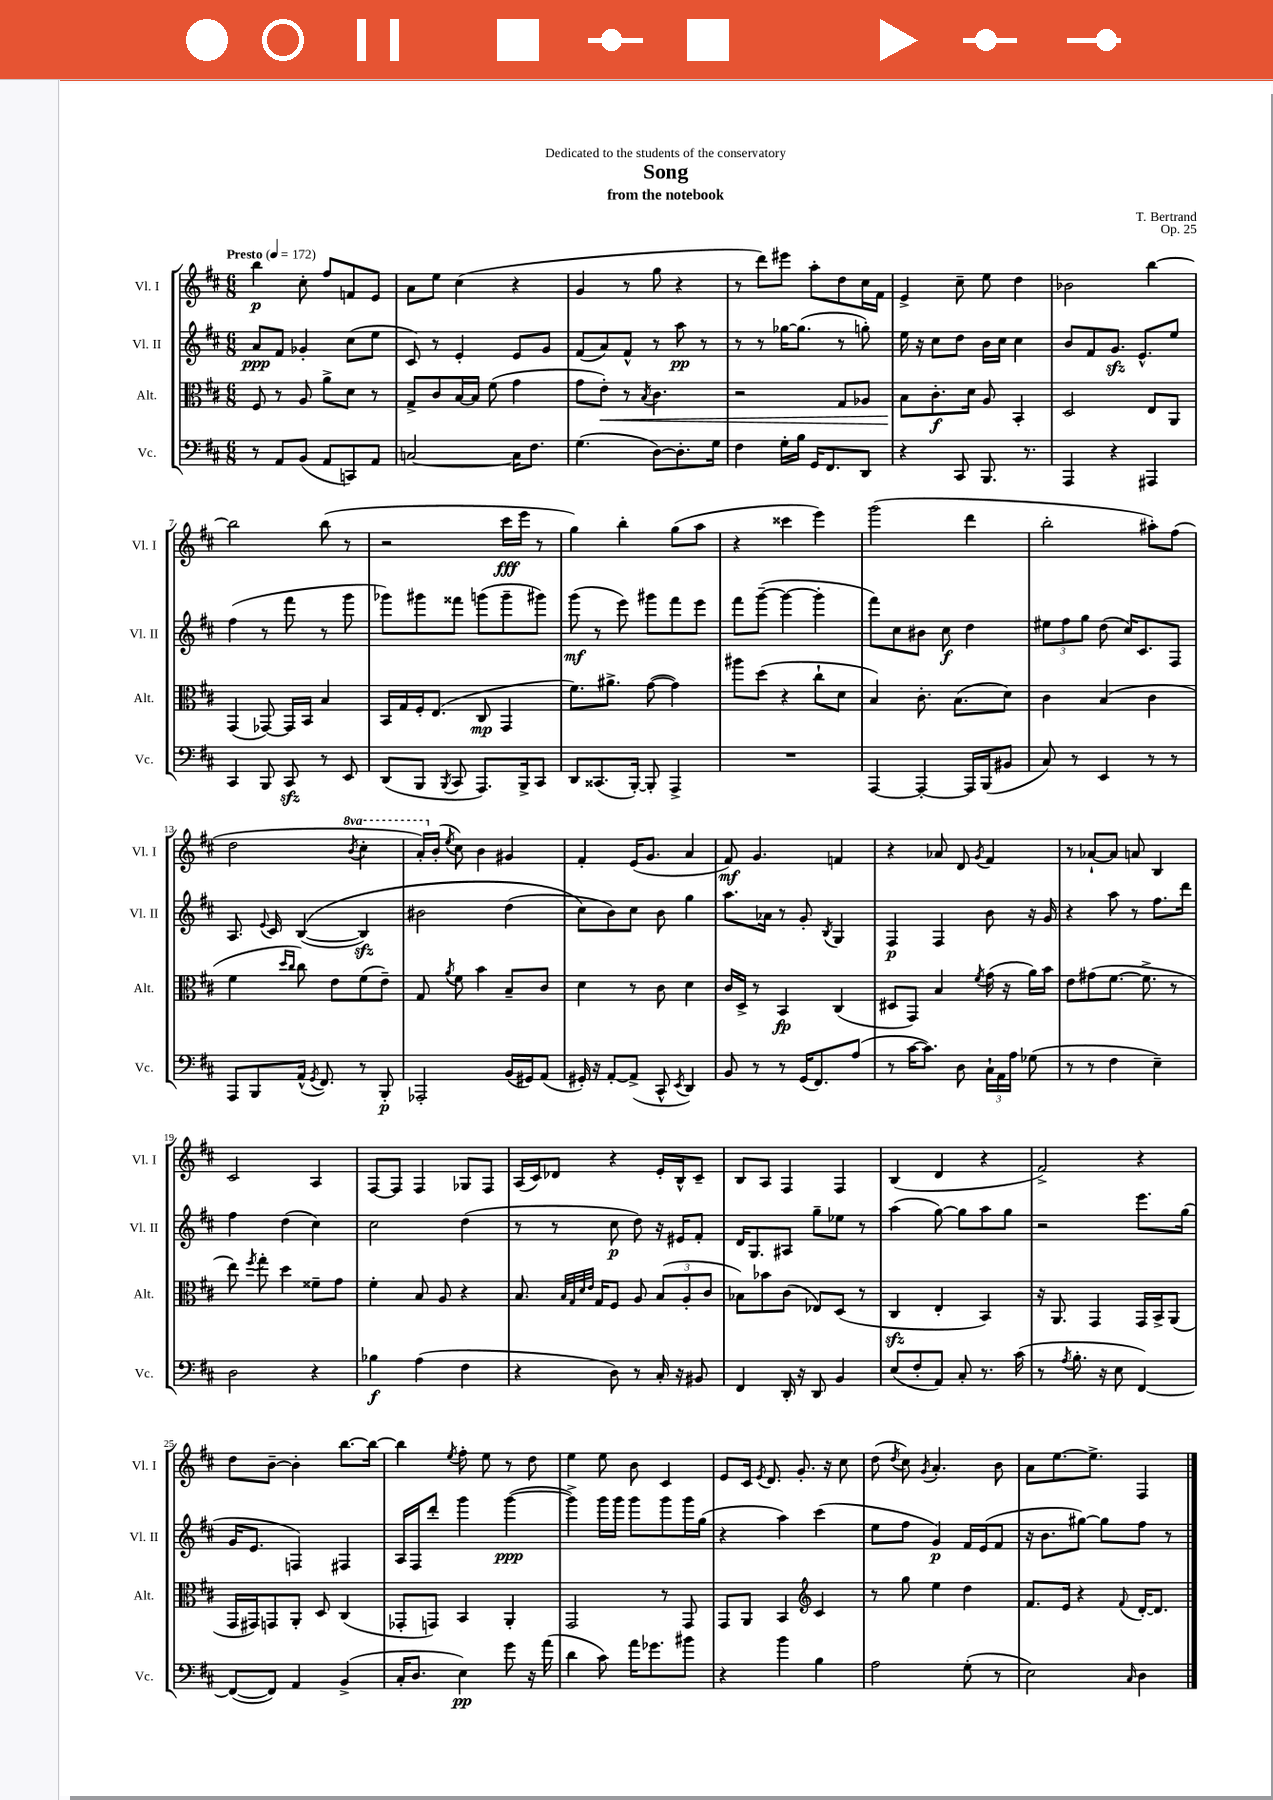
\header { title = "Song" composer = "T. Bertrand" subtitle = "from the notebook" dedication = "Dedicated to the students of the conservatory" opus = "Op. 25" }
<<
\new StaffGroup <<
\new Staff = "s0" \with { instrumentName = "Vl. I" shortInstrumentName = "Vl. I" } {
    \clef treble \key d \major \numericTimeSignature \time 6/8 \set Staff.ottavationMarkups = #ottavation-simple-ordinals \tempo "Presto" 4 = 172
    \autoBeamOff b''4\p cis''8-. fis''8[ f'8 e'8] |
    a'8[ e''8] cis''4( r4 |
    g'4 r8 g''8 r4 |
    r8 d'''8[) eis'''8] a''8[-. d''8 cis''16 fis'16] |
    e'4-> cis''8-- e''8 d''4 |
    bes'2 b''4~ |
    b''2 b''8( r8 |
    r2 cis'''16[\fff e'''16] r8 |
    g''4) b''4-. g''8[( a''8] |
    r4 cisis'''4 e'''4) |
    g'''2( d'''4 |
    b''2-. ais''8[-.) fis''8]( |
    d''2 \ottava #1 \acciaccatura { b''8 } cis'''4-. |
    a''16[-.) \ottava #0 b'16]-.( \acciaccatura { e''8 } cis''8) b'4 gis'4 |
    fis'4-. e'16[( g'8.] a'4 |
    fis'8\mf) g'4. f'4 |
    r4 aes'8 d'8 \acciaccatura { g'8 } fis'4 |
    r8 aes'8[~-! aes'8] a'8 b4 |
    cis'2 a4 |
    fis8[~ fis8] fis4 ges8[ fis8] |
    a16[( cis'16) des'8] r4 e'16[-. b16-^ cis'8]-- |
    b8[ a8] fis4 fis4 |
    b4( d'4 r4 |
    fis'2->) r4 |
    d''8[ b'8]~-- b'4-. b''8.[~ b''16]~ |
    b''4 \acciaccatura { e''8 } fis''8-. e''8 r8 d''8 |
    e''4 e''8 b'8 cis'4 |
    e'8[ cis'16] \acciaccatura { e'8 } d'8. g'8.-. r16 cis''8 |
    d''8( \acciaccatura { d''8 } cis''8) \acciaccatura { g'8 } a'4.-. b'8 |
    a'8[ e''8.~ e''8.]-> fis4 \bar "|." |
}
\new Staff = "s1" \with { instrumentName = "Vl. II" shortInstrumentName = "Vl. II" } {
    \clef treble \key d \major \numericTimeSignature \time 6/8
    \autoBeamOff a'8[\ppp fis'8] ges'4-. cis''8[( e''8] |
    cis'8) r8 e'4-. e'8[ g'8] |
    fis'8[( a'8) fis'8]-^ r8 a''8\pp r8 |
    r8 r8 ges''16[~ ges''8.]( r8 g''8-.) |
    e''16 r16 cis''8[ d''8] b'16[ cis''16] cis''4 |
    b'8[ fis'8 g'8.]\sfz e'8.[-^ e''8] |
    fis''4( r8 fis'''8 r8 g'''8 |
    ges'''8[) gis'''8 fisis'''8] g'''8[( g'''8-- gis'''8]) |
    g'''8\mf( r8 e'''8) gis'''8[ fis'''8 e'''8] |
    fis'''8[ g'''8]~--( g'''4~ g'''4-. |
    fis'''8[) cis''8 bis'8] cis''8\f d''4 |
    \tuplet 3/2 { eis''8[ fis''8 g''8] } d''8( cis''16[) cis'8. fis8] |
    a8. \appoggiatura { e'8 } cis'16 b4~(\( b4\sfz) |
    bis'2 d''4( |
    cis''8[\) b'8) cis''8] b'8 g''4 |
    a''8.[ aes'16] r8 g'8-. \acciaccatura { b8 } g4 |
    fis4\p fis4 b'8 r16 g'16 |
    r4 a''8 r8 fis''8.[ d'''16] |
    fis''4 d''4( cis''4) |
    cis''2 d''4( |
    r8 r8 cis''8\p d''8) r16 eis'16[ fis'8]-. |
    d'16[ g8. ais8] g''8[-- ees''8] r8 |
    a''4( g''8~) g''8[ a''8 g''8] |
    r2 e'''8.[ g''16]( |
    g'16[ e'8.] f4) fis4 |
    a16[ fis16 d'''8]-. g'''4 g'''4~\ppp( |
    g'''4->) g'''16[ g'''16] g'''8[ g'''8 g'''16 g''16]( |
    r4 a''4) cis'''4( |
    e''8[ fis''8] g'4\p) fis'16[ e'16( fis'8] |
    r16 b'8.[ gis''8]~) gis''8[ fis''8] r8 \bar "|." |
}
\new Staff = "s2" \with { instrumentName = "Alt." shortInstrumentName = "Alt." } {
    \clef alto \key d \major \numericTimeSignature \time 6/8
    \autoBeamOff fis8 r8 a8 a'8[-> d'8] r8 |
    g8[-> cis'8 b16~ b16] fis'8( g'4 |
    g'8[ e'8]-.\<) r8 \acciaccatura { b8 } cis'4. |
    r2 g8[ aes8] |
    b8[\! cis'8.-.\f d'16] a8 b,4-. |
    d2 e8[ a,8] |
    g,4( ges,8~) ges,16[ b,16] b4 |
    b,16[ g16 fis16-. e8.]( cis8\mp g,4 |
    fis'8.[) ais'8.]-> g'8~( g'4) |
    ais''8[ d''8]( r4 cis''8[-! d'8] |
    b4) cis'8.-. b8.[( d'8]) |
    cis'4 b4( cis'4 |
    fis'4 \grace { d''16[ cis''16] } cis''8) e'8[ fis'8( e'8]--) |
    g8 \acciaccatura { a'8 } fis'8 b'4 b8[-- cis'8] |
    d'4 r8 cis'8 d'4 |
    cis'16[ d16]-> r8 b,4\fp cis4( |
    dis8[ g,8]) b4 \acciaccatura { fis'8 } g'16( r16 a'16[) b'16] |
    e'8[ gis'8( fis'8.]~ fis'8.-> r8 |
    e''8) \acciaccatura { fis''8 } g''8-. d''4 fisis'8[-- g'8] |
    fis'4-. b8 a8 r4 |
    b8. \grace { b32[ g32 d'32 e'32] } g16[ fis8] a8 \tuplet 3/2 { b8[( a8-. cis'8] } |
    bes8[) bes'8 cis'8]( ees8[) d8]( r8 |
    cis4\sfz e4-. b,4) |
    r16 a,8. g,4 g,16[ b,16-> a,8]( |
    g,16[ gis,16) g,8 a,8]-. d8 cis4( |
    ges,8[-. g,8]) b,4 a,4-. |
    g,2 r8 g,8 |
    g,8[ a,8] b,4 \clef treble cis'4 |
    r8 g''8 e''4 d''4 |
    fis'8.[ e'16] r4 \appoggiatura { fis'8 } d'16[~-. d'8.] \bar "|." |
}
\new Staff = "s3" \with { instrumentName = "Vc." shortInstrumentName = "Vc." } {
    \clef bass \key d \major \numericTimeSignature \time 6/8
    \autoBeamOff r8 a,8[ b,8]( a,8[ c,8) a,8] |
    c2~ c16[ fis8.] |
    g4.( d8[~) d8.-. g16] |
    fis4 g16[-. b16] g,16[ fis,8. d,8] |
    r4 cis,8 b,,8. r8. |
    a,,4 r4 ais,,4 |
    cis,4 b,,8 cis,8\sfz r8 e,8 |
    d,8[( b,,8] \acciaccatura { b,,8 } cis,8 a,,8.[) b,,16-> cis,8] |
    d,8[ cisis,8.( b,,16]~-.) b,,8-. a,,4-> |
    R2. |
    a,,4~ a,,4~-. a,,16[ b,,16( bis,8] |
    cis8) r8 e,4 r8 r8 |
    a,,8[ b,,8 a,16]-^( \acciaccatura { g,8 } fis,8.) r8 b,,8-.\p |
    aes,,2-. b,16[( gis,16) a,8]( |
    gis,16-.) r16 a,8[~-. a,8]->( cis,8-^ \acciaccatura { e,8 } d,4) |
    b,8 r8 r8 g,16[( fis,8.) a8]( |
    r8 cis'16[~ cis'8.]) d8 \tuplet 3/2 { cis16[-! a,16 a16] } ges8( |
    r8 r8 fis4 e4--) |
    d2 r4 |
    bes4\f a4( fis4 |
    r4 d8) r8 cis16-. r16 bis,8 |
    fis,4 d,16-. r16 d,8 b,4 |
    e8[( fis8-. a,8]) cis8-. r8. cis'16( |
    r8 \acciaccatura { a8 } b8.-. r16 e8 fis,4~) |
    fis,8[~( fis,8]) a,4 b,4->( |
    cis16[-. d8.] e4\pp) g'8 r16 a'16( |
    d'4 cis'8) a'16[ ges'8. bis'8] |
    r4 b'4 b4 |
    a2 g8-.( r8 |
    e2) \grace { cis16 } d4 \bar "|." |
}
>>
>>
